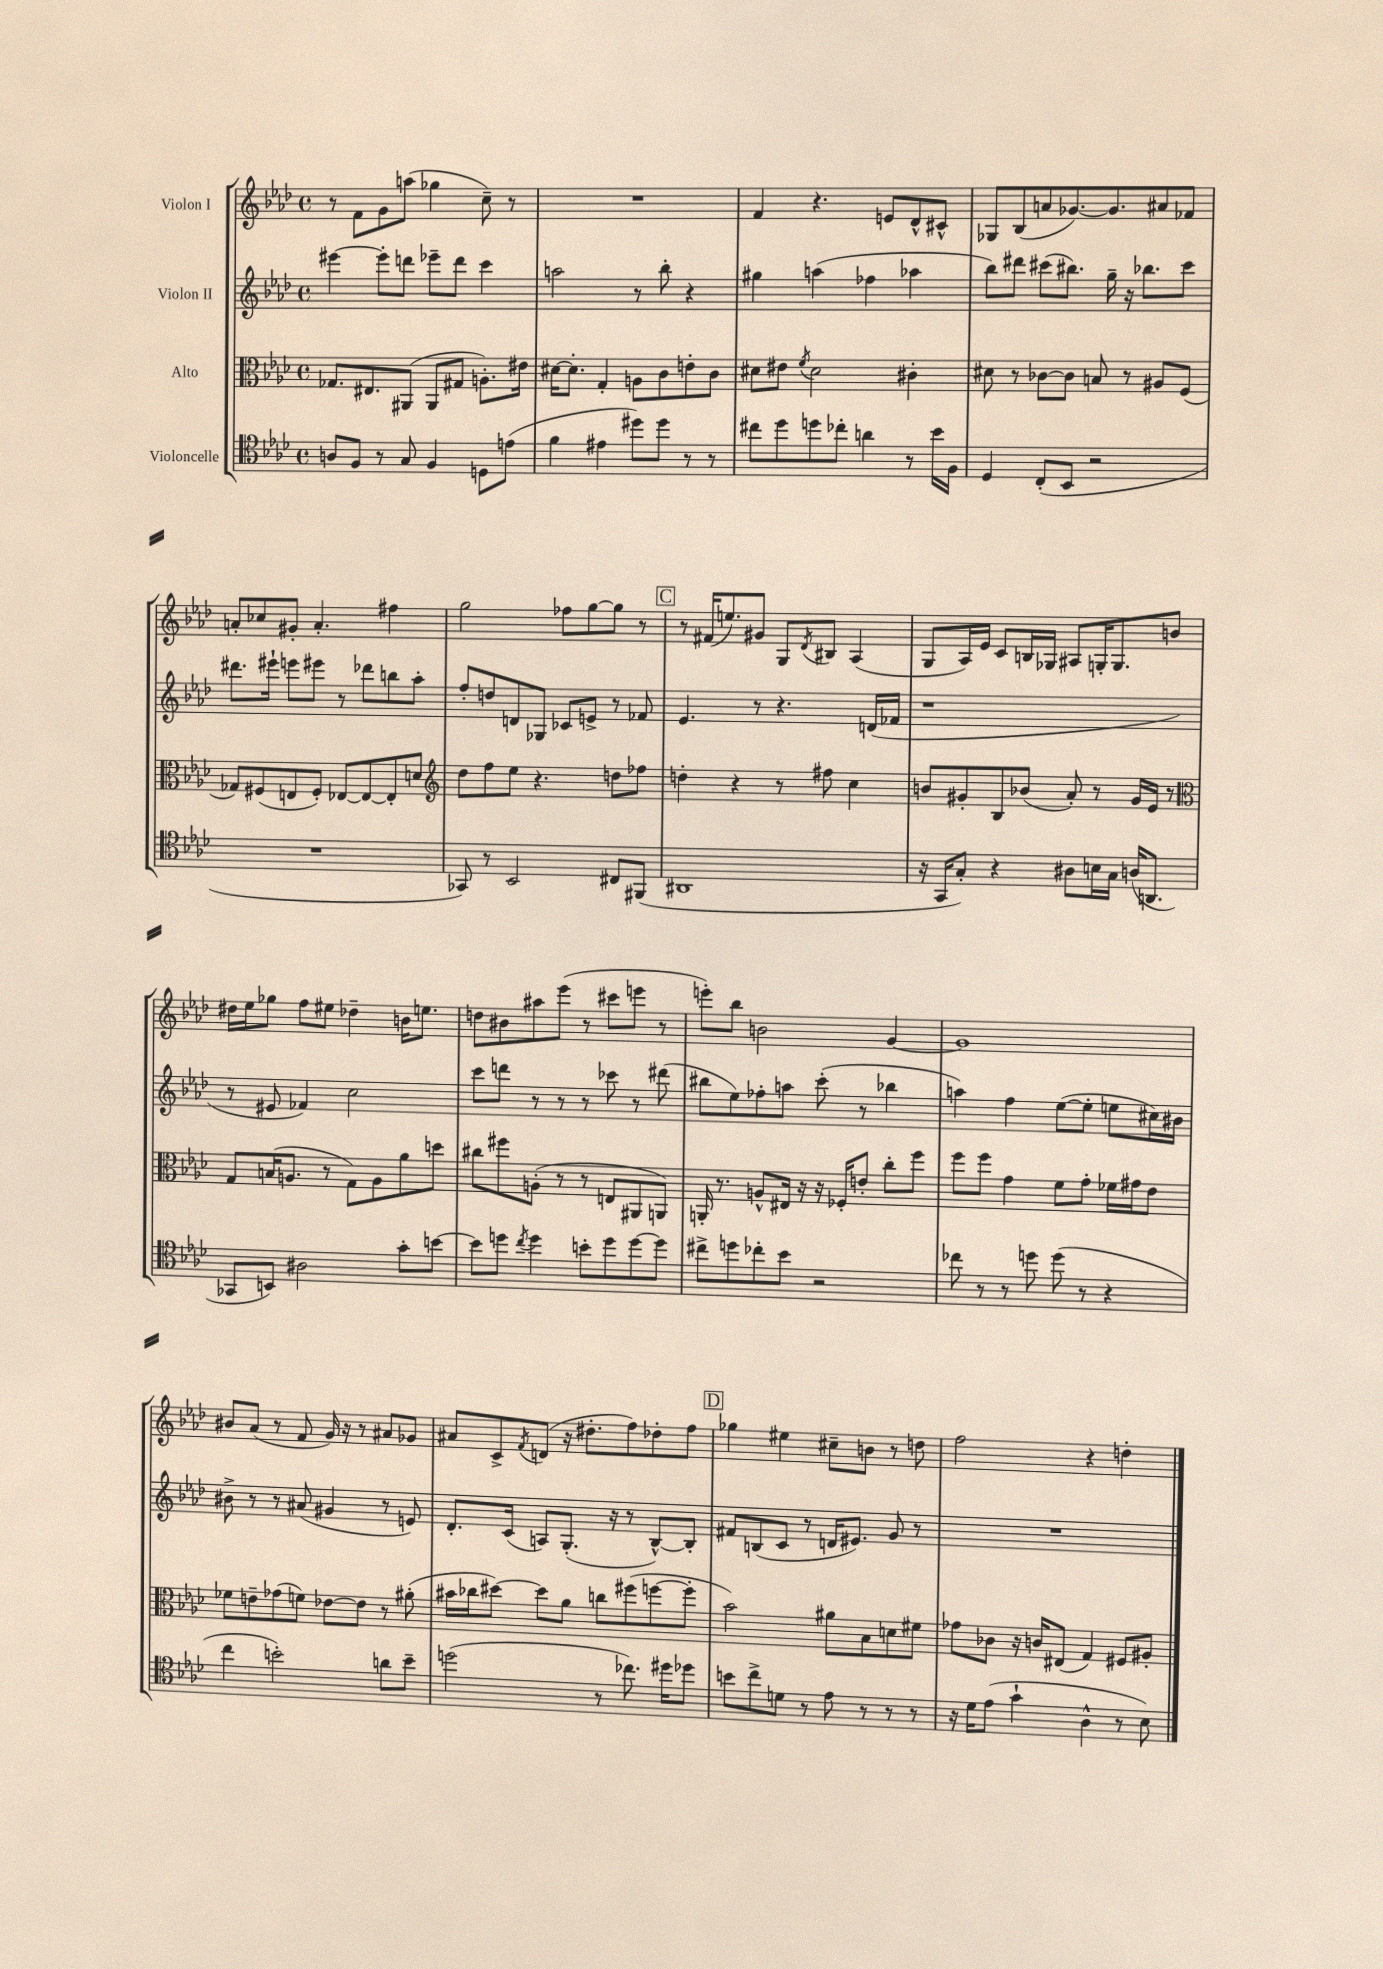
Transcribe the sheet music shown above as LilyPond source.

<<
\new StaffGroup <<
\new Staff = "s0" \with { instrumentName = "Violon I" } {
    \clef treble \key aes \major \defaultTimeSignature \time 4/4
    r8 f'8 g'8 a''8( ges''4 c''8--) r8 |
    R1 |
    f'4 r4. e'8 des'8-^ cis'8-^ |
    ges8 bes8( a'8 ges'8.~) ges'8. ais'8 fes'8 |
    a'8-. ces''8 gis'8-. a'4.-. fis''4 |
    g''2 fes''8 g''8~ g''8 r8 |
    \mark \markup { \box "C" } r8 fis'16( e''8.) gis'8 g8 \acciaccatura { des'8 } bis8 aes4( |
    g8 aes16) ees'16 c'8 b16 ges16 ais8 g16-. g8. b'8 |
    dis''16 ees''16 ges''8 f''8 eis''8 des''4-- b'16 e''8. |
    d''8 bis'8 ais''8 ees'''8( r8 cis'''8 e'''8 r8 |
    e'''8-.) bes''8 b'2 g'4~ |
    g'1 |
    bis'8 aes'8( r8 f'8 g'16) r16 r8 ais'8 ges'8 |
    ais'8 c'8-> \acciaccatura { f'8 } d'8( r16 dis''8.-. f''8) des''8-. f''8 |
    \mark \markup { \box "D" } ges''4 eis''4 cis''8-- b'8 r8 d''8 |
    f''2 r4 d''4-. \bar "|." |
}
\new Staff = "s1" \with { instrumentName = "Violon II" } {
    \clef treble \key aes \major \defaultTimeSignature \time 4/4
    eis'''4~ eis'''8-. d'''8 ees'''8-- d'''8 c'''4 |
    a''2 r8 bes''8-. r4 |
    gis''4 a''4( fes''4 aes''4 |
    bes''8) dis'''8 cis'''8( bis''8.) g''16-- r16 bes''8. cis'''8 |
    dis'''8. eis'''16-! e'''8 eis'''8 r8 des'''8 b''8 aes''8-. |
    f''8-. d''8 d'8 ges8 ces'8 e'8-> r8 fes'8 |
    \mark \markup { \box "C" } ees'4. r8 r4. d'16( fes'16 |
    r1 |
    r8 eis'8 fes'4) c''2 |
    c'''8 d'''8 r8 r8 r8 ces'''8 r8 dis'''8( |
    bis''8 ees''8) fes''8-. a''8 c'''8-.( r8 bes''4 |
    a''4) f''4 ees''8~( ees''8-. e''8 cis''16) bis'16 |
    bis'8-> r8 r8 ais'8( gis'4 r8 e'8) |
    des'8.-. c'16( a8) g8.-.( r16 r8 bes8~-^) bes8-. |
    \mark \markup { \box "D" } fis'8 b8( c'8 r8 d'16 eis'8.) g'8 r8 |
    R1 \bar "|." |
}
\new Staff = "s2" \with { instrumentName = "Alto" } {
    \clef alto \key aes \major \defaultTimeSignature \time 4/4
    ges8. eis8. ais,8( ais,8 gis8 a8.-.) eis'16 |
    dis'16~ dis'8.-. g4-. a8 c'8 e'8-. c'8 |
    dis'8 eis'8 \acciaccatura { f'8 } dis'2 cis'4-. |
    dis'8 r8 ces'8~ ces'8 b8 r8 ais8 f8( |
    ges8) fis8( e8 fis8-.) ees8~ ees8~ ees8-. d'8 |
    \clef treble des''8 f''8 ees''8 r4. d''8 fes''8 |
    \mark \markup { \box "C" } d''4-. r4 r8 fis''8 c''4 |
    b'8 gis'8-. bes8 bes'8( aes'8-.) r8 gis'16 ees'16 r8 |
    \clef alto g8 b16( a8. r8 g8) a8 aes'8 d''8 |
    cis''8 fis''8 a8-.( r8 r8 e8 ais,8 a,8) |
    a,16-. r8. a8-^ eis16 r16 r16 fes16-. e'8-. c''8-. f''8 |
    f''8 f''8 g'4 f'8 g'8-. fes'16 gis'16 ees'8 |
    fes'8 e'8-- ges'8( f'8) ees'8~ ees'8 r8 ais'8-.( |
    bis'16 ces''16 dis''8~) dis''8 aes'8 c''8 fis''8( f''8~ f''8-. |
    \mark \markup { \box "D" } bes'2) ais'8 bes8 d'8 fis'8 |
    ges'8 ces'8 r16 c'16 eis8( g4) fis8 ais8-. \bar "|." |
}
\new Staff = "s3" \with { instrumentName = "Violoncelle" } {
    \clef tenor \key aes \major \defaultTimeSignature \time 4/4
    a8 f8 r8 g8 f4 d8 e'8( |
    f'4 eis'4 dis''8) dis''8 r8 r8 |
    cis''8 des''8 d''8 ces''8-. a'4 r8 bes'16 f16 |
    des4 c8-.( bes,8 r2 |
    R1 |
    ges,8) r8 bes,2 cis8 fis,8( |
    \mark \markup { \box "C" } ais,1 |
    r16 g,16 g8-.) r4 ais8 b16 g16 a16( a,8. |
    ges,8 b,8) ais2 g'8-. b'8~ |
    b'8 d''8 \acciaccatura { c''8 } d''4 b'8-. d''8 d''8~ d''8 |
    cis''8-> d''8 ces''8-. bes'8 r2 |
    ces''8 r8 r8 d''8 d''8( r8 r4 |
    c''4 b'2-.) a'8 b'8-- |
    d''2( r8 ces''8.) dis''16 des''8 |
    \mark \markup { \box "D" } b'8 c''8-> d'8 r8 ees'8 r8 r8 r8 |
    r16 des'16 ees'8( g'4-! aes4-^ r8 bes8) \bar "|." |
}
>>
>>
\layout { \context { \Score \remove "Bar_number_engraver" } }
